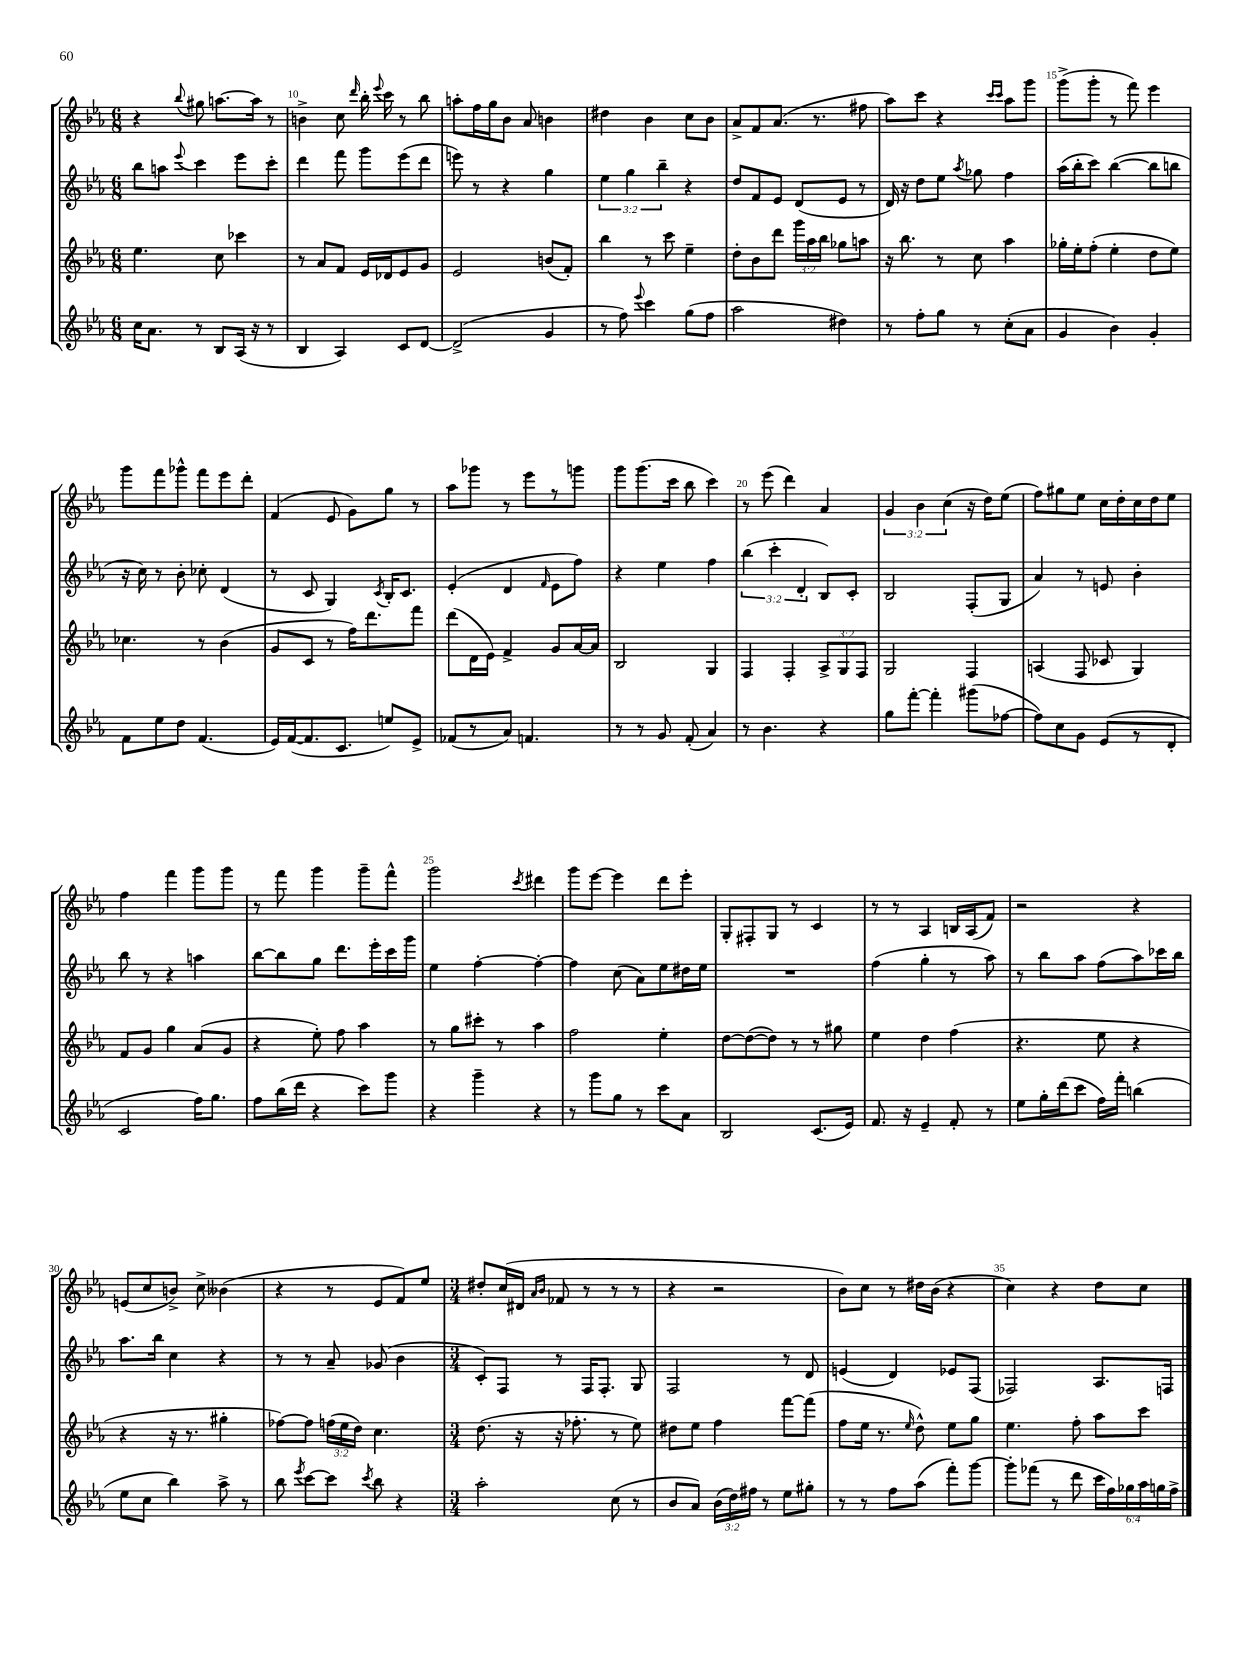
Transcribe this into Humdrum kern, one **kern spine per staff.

**kern	**kern	**kern	**kern
*part4	*part3	*part2	*part1
*staff4	*staff3	*staff2	*staff1
*clefG2	*clefG2	*clefG2	*clefG2
*k[b-e-a-]	*k[b-e-a-]	*k[b-e-a-]	*k[b-e-a-]
*M6/8	*M6/8	*M6/8	*M6/8
=9	=9	=9	=9
16cc\KL	4.ee-\	8bb-\L	4r
8.a-\J	.	.	.
.	.	8aan\J	.
.	.	8qqeee-/	8qqbb-/
8r	.	4ccc\	8gg#X\
8B-/L	8cc\	.	[8.aan\L
(16A-/Jk	4ccc-X\	8eee-\L	.
16r	.	.	16aa\Jk]
8r	.	8ccc'\J	8r
=10	=10	=10	=10
4B-/	8r	4ddd\	4bn^\
.	8a-/L	.	.
4A-/)	8f/J	8fff\	8cc\
.	.	.	16qqddd/
.	16e-/LL	8ggg\L	16bb-'\
.	.	.	8qqeee-/
.	16d-X/J	.	16ccc\
8c/L	8e-/	(8eee-\	8r
[8d/J	8g/J	8ddd\J	8bb-\
=11	=11	=11	=11
(2d^/]	2e-/	8eeen\)	8aan'\L
.	.	8r	16ff\L
.	.	.	16gg\J
.	.	4r	8b-\J
.	.	.	8a-/
4g/	(8bn/L	4gg\	4bn\
.	8f'/J)	.	.
=12	=12	=12	=12
8r	4bb-\	6ee-\	4dd#X\
8ff\)	.	.	.
.	.	6gg\	.
8qqeee-/	.	.	.
4ccc\	8r	.	4b-\
.	.	6bb-~\	.
.	8ccc\	.	.
(8gg\L	4ee-~\	4r	8cc\L
8ff\J	.	.	8b-\J
=13	=13	=13	=13
2aa-\	8dd'\L	8dd/L	8a-^/L
.	8b-\	8f/	8f/
.	8ddd\J	8e-/J	(8.a-/J
.	24ggg\LL	(8d/L	.
.	24aa-\	.	.
.	.	.	8.r
.	24bb-\JJ	.	.
4dd#X\)	8gg-X\L	8e-/J	.
.	8aan\J	8r	8ff#X\
=14	=14	=14	=14
8r	16r	16d/)	8aa-\L)
.	8.bb-\	16r	.
8ff'\L	.	8dd\L	8ccc\J
8gg\J	8r	8ee-\J	4r
.	.	8qaa-/	.
8r	8cc\	8gg-X\	.
.	.	.	16qqccc/LL
.	.	.	16qqccc/JJ
(8cc'\L	4aa-\	4ff\	8aa-\L
8a-\J	.	.	8ggg\J
=15	=15	=15	=15
4g/	16gg-X'\LL	(16aa-\LL	(8ggg^\L
.	16ee-'\J	16bb-'\J	.
.	(8ff'\J	8ccc\J)	8ggg'\J
4b-\)	4ee-'\	([4bb-\	8r
.	.	.	8fff\)
4g'/	8dd\L	8bb-\L]	4eee-\
.	8ee-\J)	8bbn\J	.
!!LO:LB:g=z
=16	=16	=16	=16
8f\L	4.cc-X\	16r	8ggg\L
.	.	16cc\)	.
8ee-\	.	8r	8fff\
8dd\J	.	8b-'\	8ggg-X^^\J
(4.f/	8r	8cc-X'\	8fff\L
.	(4b-\	(4d/	8eee-\
.	.	.	8ddd'\J
=17	=17	=17	=17
16e-/LL)	8g/L	8r	(4f/
([16f/J	.	.	.
8.f/]	8c/J	8c/	.
.	8r	4G/)	8e-/
8.c/J	.	.	.
.	16ff\KL)	.	8g\L)
.	8.ddd\	.	.
.	.	8qc/	.
8een/L)	.	16B-'/KL	8gg\J
.	.	8.c/J	.
8e-^/J	8fff\J	.	8r
=18	=18	=18	=18
(8f-X/L	(8ddd\L	(4e-'/	8aa-\L
8r	16d\L	.	8ggg-X\J
.	16e-\JJ)	.	.
8a-/J)	4f^/	4d/	8r
4.fn/	.	.	8eee-\L
.	.	16qqf/	.
.	8g/L	8e-\L	8r
.	[16a-/L	8ff\J)	8gggn\J
.	16a-/JJ]	.	.
=19	=19	=19	=19
8r	2B-/	4r	8ggg\L
8r	.	.	(8.ggg\
8g/	.	4ee-\	.
.	.	.	16ccc\Jk
(8f'/	.	.	8bb-\
4a-/)	4G/	4ff\	4ccc\)
=20	=20	=20	=20
8r	4F/	(6bb-\	8r
4.b-\	.	.	(8eee-\
.	.	6ccc'\	.
.	4F'/	.	4ddd\)
.	.	6d'/	.
4r	12A-^/L	8B-/L)	4a-/
.	12G/	.	.
.	.	8c'/J	.
.	12F/J	.	.
=21	=21	=21	=21
8gg\L	2G/	2B-/	6g/
[8fff'\J	.	.	.
.	.	.	6b-\
4fff'\]	.	.	.
.	.	.	(6cc\
(8ggg#X\L	4F/	(8F'/L	16r
.	.	.	16dd\KL)
[8ff-X\J	.	8G/J	(8ee-\J
=22	=22	=22	=22
8ff-\L])	(4An/	4a-/)	8ff\L)
8cc\	.	.	8gg#X\
8g\J	8F/	8r	8ee-\J
(8e-/L	8c-X/	8en/	16cc\LL
.	.	.	16dd'\
8r	4G/)	4b-'\	16cc\
.	.	.	16dd\J
8d'/J	.	.	8ee-\J
!!LO:LB:g=z
=23	=23	=23	=23
2c/	8f/L	8bb-\	4ff\
.	8g/J	8r	.
.	4gg\	4r	4fff\
16ff\KL)	(8a-/L	4aan\	8ggg\L
8.gg\J	.	.	.
.	8g/J	.	8ggg\J
=24	=24	=24	=24
8ff\L	4r	[8bb-\L	8r
(16bb-\L	.	8bb-\]	8fff\
16ddd\JJ	.	.	.
4r	8ee-'\)	8gg\J	4ggg\
.	8ff\	8.ddd\L	.
8ccc\L)	4aa-\	.	8ggg~\L
.	.	16eee-'\L	.
8ggg\J	.	16ccc\	8fff^^\J
.	.	16ggg\JJ	.
=25	=25	=25	=25
4r	8r	4ee-\	2ggg\
.	8gg\L	.	.
4ggg~\	8ccc#X'\J	[4ff'\	.
.	8r	.	.
.	.	.	8qccc/
4r	4aa-\	4ff'\_	4ddd#X\
=26	=26	=26	=26
8r	2ff\	4ff\]	8ggg\L
8ggg\L	.	.	[8eee-\J
8gg\J	.	(8cc\	4eee-\]
8r	.	8a-\L)	.
8ccc\L	4ee-'\	8ee-\	8ddd\L
8a-\J	.	16dd#X\L	8eee-'\J
.	.	16ee-\JJ	.
=27	=27	=27	=27
2B-/	[8dd\L	2.r	8G'/L
.	(8dd\_	.	8F#X'/
.	8dd\J])	.	8G/J
.	8r	.	8r
(8.c/L	8r	.	4c/
.	8gg#X\	.	.
16e-/Jk)	.	.	.
=28	=28	=28	=28
8.f/	4ee-\	(4ff\	8r
.	.	.	8r
16r	.	.	.
4e-~/	4dd\	4gg'\	4A-/
8f'/	(4ff\	8r	16Bn/LL
.	.	.	(16A-/J
8r	.	8aa-\)	8f/J)
=29	=29	=29	=29
8ee-\L	4.r	8r	2r
16gg'\L	.	8bb-\L	.
(16ddd\J	.	.	.
8ccc\J	.	8aa-\J	.
16ff\LL)	8ee-\	(8ff\L	.
16fff'\JJ	.	.	.
(4bbn\	4r	8aa-\)	4r
.	.	16ccc-X\L	.
.	.	16bb-\JJ	.
!!LO:LB:g=z
=30	=30	=30	=30
8ee-\L	4r	8.aa-\L	(8en/L
8cc\J	.	.	8cc/
.	.	16bb-\Jk	.
4bb-\)	16r	4cc\	8bn^/J)
.	8.r	.	.
.	.	.	8cc^\
8aa-^\	4gg#X'\	4r	(4b--X\
8r	.	.	.
=31	=31	=31	=31
8bb-\	[8ff-X\L)	8r	4r
8qeee-/	.	.	.
[8ccc\L	8ff-\J]	8r	.
8ccc\J]	(24ffn\LL	8a-~/	8r
.	24ee-\	.	.
.	24dd\JJ)	.	.
8qccc/	.	.	.
8bb-\	4.cc\	(8g-X/	8e-/L
4r	.	4b-\	8f/)
.	.	.	8ee-/J
=32	=32	=32	=32
*M3/4	*M3/4	*M3/4	*M3/4
2aa-'\	(8.dd\	8c'/L)	8dd#X'/L
.	.	8F/J	(16cc/L
.	16r	.	16d#X/JJ
.	.	.	16qqa-/LL
.	.	.	16qqb-/JJ
.	16r	8r	8f-X/
.	8.ff-X'\	.	.
.	.	16F/KL	8r
.	.	8.F'/J	.
(8cc\	8r	.	8r
8r	8ee-\)	8G/	8r
=33	=33	=33	=33
8b-/L	8dd#X\L	2F/	4r
8a-/J)	8ee-\J	.	.
(24b-\LL	4ff\	.	2r
24dd\)	.	.	.
24ff#X\JJ	.	.	.
8r	.	.	.
8ee-\L	[8fff\L	8r	.
8gg#X'\J	(8fff\J]	8d/	.
=34	=34	=34	=34
8r	8ff\L	(4en/	8b-\L)
8r	16ee-\Jk	.	8cc\J
.	8.r	.	.
8ff\L	.	4d/)	8r
.	16qqee-/	.	.
(8aa-\J	8dd^^\)	.	16dd#X\LL
.	.	.	(16b-\JJ
8fff'\L)	8ee-\L	8e-X/L	4r
[8ggg\J	8gg\J	(8F/J	.
=35	=35	=35	=35
8ggg'\L]	4.ee-\	2F-X/)	4cc\)
(8fff-X\J	.	.	.
8r	.	.	4r
8ddd\	8ff'\	.	.
24ccc\LL	8aa-\L	8.A-/L	8dd\L
24ff\)	.	.	.
24gg-X\	.	.	.
24aa-\	8ccc\J	.	8cc\J
24ggn\	.	.	.
.	.	16Fn/Jk	.
24ff^\JJ	.	.	.
==	==	==	==
*-	*-	*-	*-
